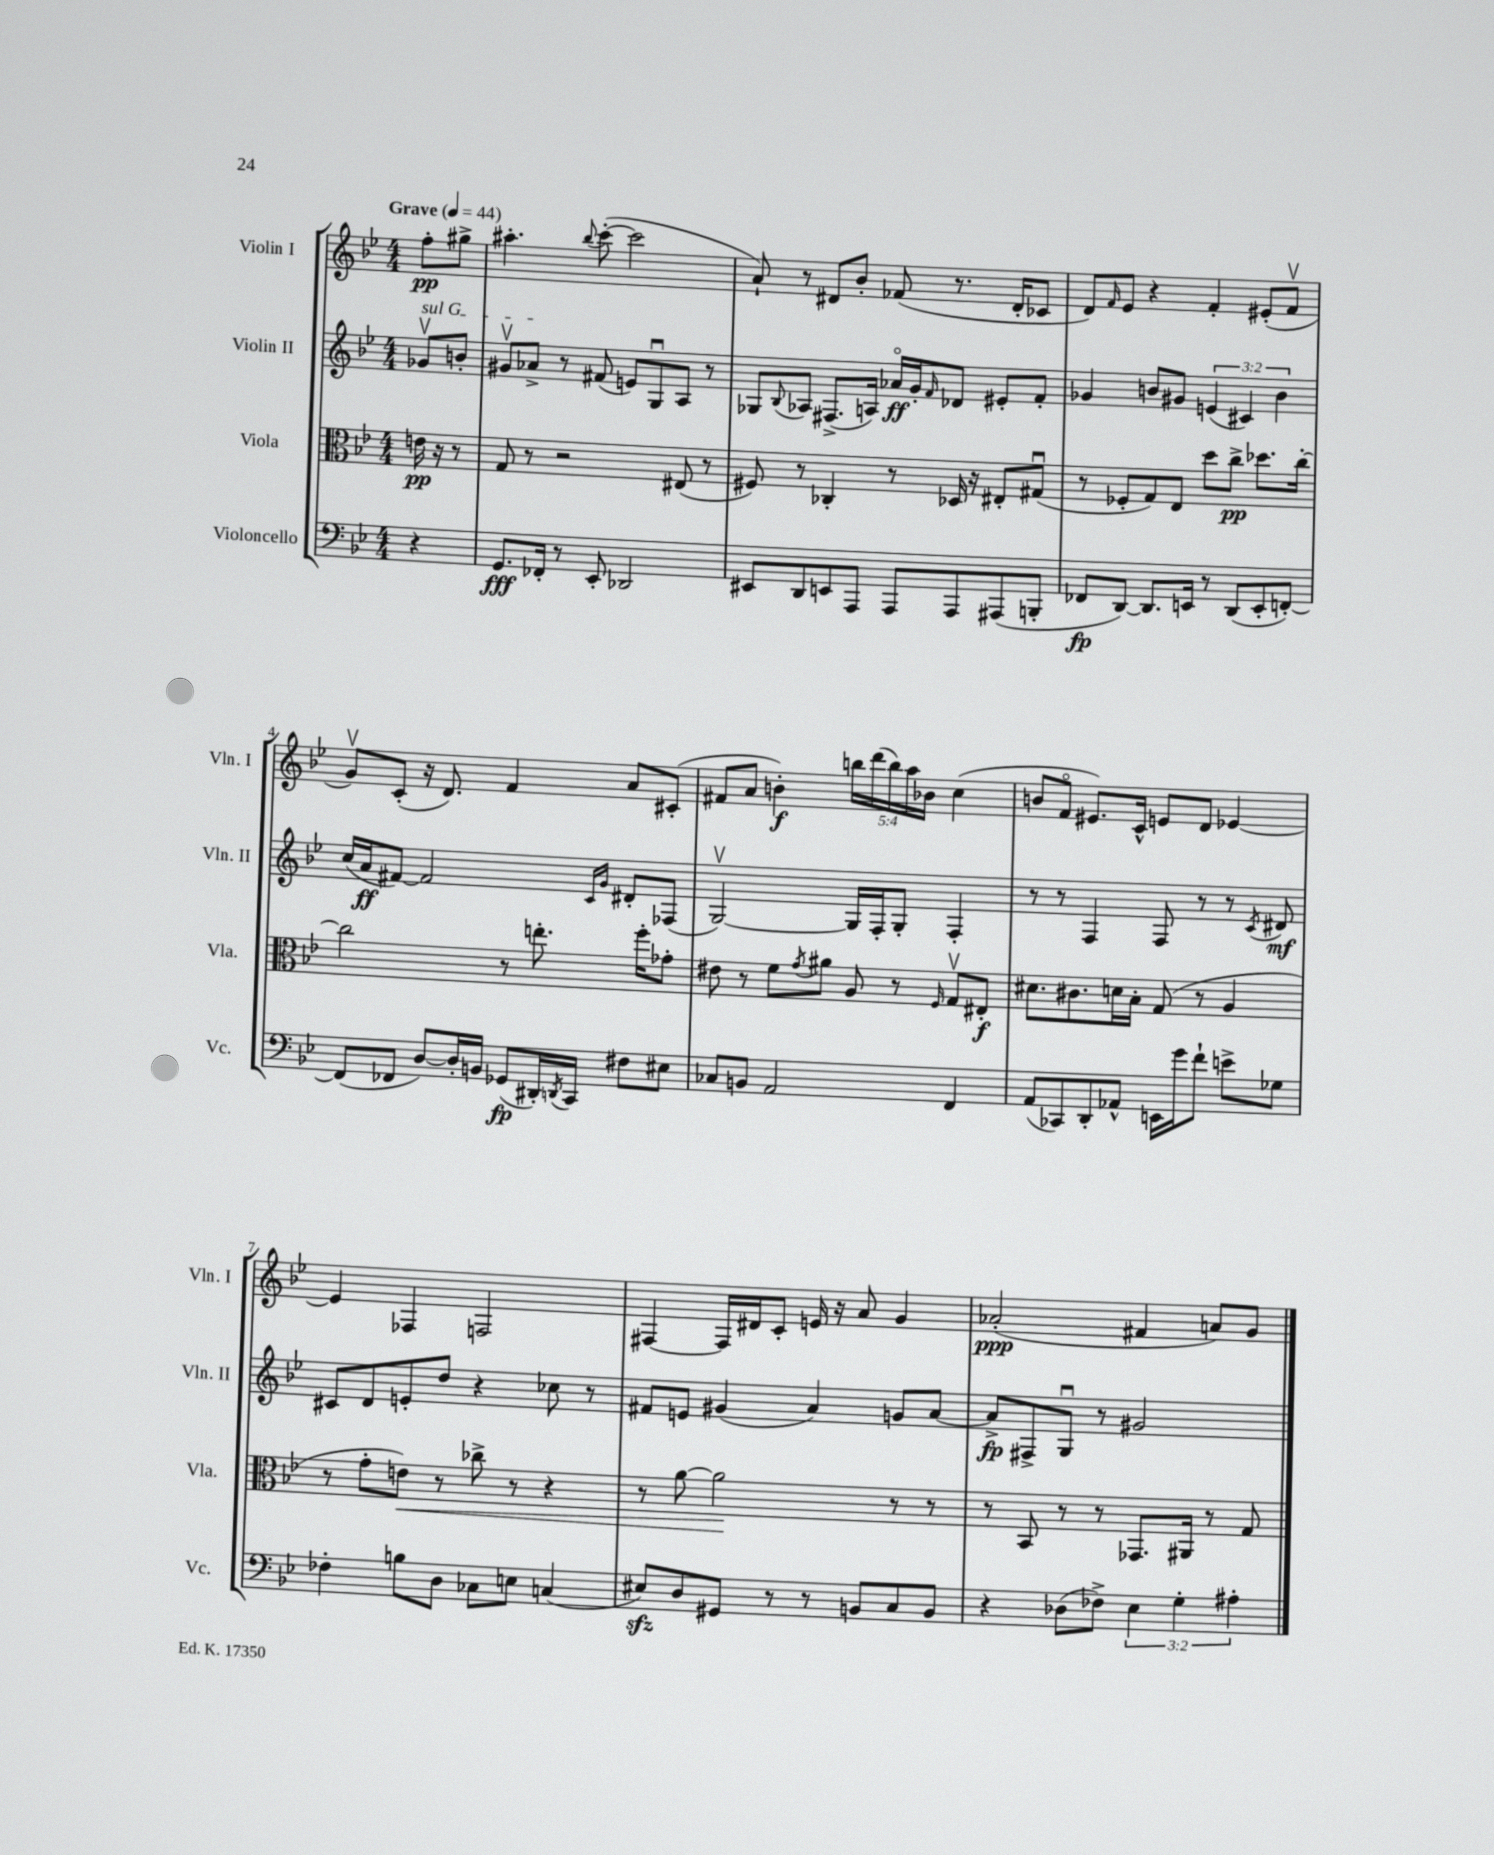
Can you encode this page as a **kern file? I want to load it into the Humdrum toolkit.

**kern	**dynam	**kern	**dynam	**kern	**dynam	**kern	**dynam
*part4	*part4	*part3	*part3	*part2	*part2	*part1	*part1
*staff4	*staff4	*staff3	*staff3	*staff2	*staff2	*staff1	*staff1
*I"Violoncello	*	*I"Viola	*	*I"Violin II	*	*I"Violin I	*
*I'Vc.	*	*I'Vla.	*	*I'Vln. II	*	*I'Vln. I	*
*clefF4	*	*clefC3	*	*clefG2	*	*clefG2	*
*k[b-e-]	*	*k[b-e-]	*	*k[b-e-]	*	*k[b-e-]	*
*M4/4	*	*M4/4	*	*M4/4	*	*M4/4	*
*MM44	*	*MM44	*	*MM44	*	*MM44	*
=	=	=	=	=	=	=	=
!	!	!	!	!	!	!LO:TX:a:B:t=Grave	!
!	!	!	!	!LO:TX:a:i:t=sul G	!	!	!
4r	.	16en\	pp	8g-Xv/L	.	8ff'\L	pp
.	.	16r	.	.	.	.	.
.	.	8r	.	8bn'/J	.	8gg#X^\J	.
=1	=1	=1	=1	=1	=1	=1	=1
8.GG/L	fff	8G/	.	8g#Xv/L	.	4.aa#X'\	.
.	.	8r	.	8a-X^/J	.	.	.
16FF-X'/Jk	.	.	.	.	.	.	.
8r	.	2r	.	8r	.	.	.
.	.	.	.	.	.	8qqbb-/	.
8EE-'/	.	.	.	(8f#X/	.	([8ccc'\	.
2DD-X/	.	.	.	8en/L)	.	2ccc\]	.
.	.	.	.	8Gu/	.	.	.
.	.	(8E#X/	.	8A/J	.	.	.
.	.	8r	.	8r	.	.	.
=2	=2	=2	=2	=2	=2	=2	=2
8EE#X/L	.	8F#X/)	.	8G-X/L	.	8a`/)	.
.	.	.	.	8qqB-/	.	.	.
8DD/	.	8r	.	8A-X/J	.	8r	.
8EEn/	.	4C-X'/	.	(8.F#X^/L	.	8d#X/L	.
8AAA/J	.	.	.	.	.	8b-'/J	.
.	.	.	.	16An/Jk)	.	.	.
8AAA/L	.	8r	.	16a-X/LL	ff	(8f-X/	.
.	.	.	.	16g'/J	.	.	.
.	.	.	.	16qqf/	.	.	.
8AAA/	.	16D-X/	.	8d-X/J	.	8.r	.
.	.	16r	.	.	.	.	.
(8AAA#X/	.	8E#X'/L	.	8e#X'/L	.	.	.
.	.	.	.	.	.	16d#'/KL	.
8BBBn'/J	.	(8G#Xu/J	.	8f'/J	.	8c-X/J	.
=3	=3	=3	=3	=3	=3	=3	=3
8FF-X/L	fp	8r	.	4g-X/	.	8d/L)	.
.	.	.	.	.	.	16qqf/	.
[8DD/J)	.	8F-X'/L	.	.	.	8e-/J	.
8.DD/L]	.	8G/)	.	8bn/L	.	4r	.
.	.	8E-/J	.	8g#X/J	.	.	.
16EEn/Jk	.	.	.	.	.	.	.
8r	.	8dd\L	.	(6en/	.	4f'/	.
(8DD/L	.	8cc^\J	pp	.	.	.	.
.	.	.	.	6c#X/)	.	.	.
8EE'/	.	8.dd-X\L	.	.	.	(8e#X'/L	.
.	.	.	.	6b\	.	.	.
[8FFn'/J)	.	.	.	.	.	8fv/J	.
.	.	[16cc'\Jk	.	.	.	.	.
!!LO:LB:g=z
=4	=4	=4	=4	=4	=4	=4	=4
(8FF/L]	.	2cc\]	.	(16cc/LL	.	8gv/L)	.
.	.	.	.	16a/J	ff	.	.
8FF-X/J	.	.	.	[8f#X/J)	.	(8c'/J	.
[8D/L)	.	.	.	2f#/]	.	16r	.
.	.	.	.	.	.	8.d/)	.
16D'/L]	.	.	.	.	.	.	.
16BBn/JJ	.	.	.	.	.	.	.
(8GG-X/L	fp	8r	.	.	.	4f/	.
16DD#X'/L)	.	8.een'\	.	.	.	.	.
8qDDn/	.	.	.	.	.	.	.
16CC/JJ	.	.	.	.	.	.	.
.	.	.	.	16qqc/LL	.	.	.
.	.	.	.	16qqg/JJ	.	.	.
8F#X\L	.	.	.	8d#X'/L	.	8a/L	.
.	.	16ff'\KL	.	.	.	.	.
8E#X\J	.	8g-X'\J	.	(8F-X/J	.	(8c#X'/J	.
=5	=5	=5	=5	=5	=5	=5	=5
8C-X/L	.	8e#X\	.	[2Gv/)	.	8f#X/L	.
8BBn/J	.	8r	.	.	.	8a/J	.
2AA/	.	8f\L	.	.	.	4bn'\)	f
.	.	8qg/	.	.	.	.	.
.	.	8a#X\J	.	.	.	.	.
.	.	8A/	.	16G/LL]	.	20bbn\LL	.
.	.	.	.	.	.	(20ddd\	.
.	.	.	.	16F'/J	.	.	.
.	.	.	.	.	.	20bb\)	.
.	.	8r	.	8G'/J	.	.	.
.	.	.	.	.	.	20aa\	.
.	.	.	.	.	.	20b-X\JJ	.
.	.	16qqF/	.	.	.	.	.
4FF/	.	8Gv/L	.	4F'/	.	(4cc\	.
.	.	8E#X'/J	f	.	.	.	.
=6	=6	=6	=6	=6	=6	=6	=6
(8AA/L	.	8.d#X\L	.	8r	.	8bn/L	.
8CC-X/)	.	.	.	8r	.	8f/J	.
.	.	8.c#X\	.	.	.	.	.
8DD'/	.	.	.	4F/	.	8.e#X/L)	.
8AA-X^^/J	.	16dn\L	.	.	.	.	.
.	.	16B-'\JJ	.	.	.	16c^^/Jk	.
16EEn\LL	.	(8G/	.	8F/	.	8en/L	.
16g\J	.	.	.	.	.	.	.
8f`\J	.	8r	.	8r	.	8d/J	.
8en^\L	.	4A/	.	8r	.	[4e-X/	.
.	.	.	.	8qc/	.	.	.
8G-X\J	.	.	.	8d#X/	mf	.	.
!!LO:LB:g=z
=7	=7	=7	=7	=7	=7	=7	=7
4F-X'\	.	8r	.	8c#X/L	.	4e-/]	.
.	.	8g'\L	.	8d/	.	.	.
!	!	!	!LO:HP:b	!	!	!	!
8Bn\L	.	8en\J)	<	8en'/	.	4F-X/	.
8D\J	.	8r	.	8dd/J	.	.	.
8C-X\L	.	8cc-X^\	.	4r	.	2Fn/	.
8En\J	.	8r	.	.	.	.	.
(4Cn/	.	4r	.	8cc-X\	.	.	.
.	.	.	.	8r	.	.	.
=8	=8	=8	=8	=8	=8	=8	=8
8E#Xzz/L)	.	8r	.	8f#X/L	.	[4F#X/	.
8D/	.	[8a\	.	8en/J	.	.	.
8GG#X/J	.	2a\]	.	(4g#X/	.	16F#/LL]	.
.	.	.	.	.	.	16d#X/J	.
8r	.	.	.	.	.	8c'/J	.
8r	.	.	.	4a/)	.	16en/	.
.	.	.	.	.	.	16r	.
8BBn/L	.	.	.	.	.	8a/	.
8C/	.	8r	[	8gn/L	.	4g/	.
8BB/J	.	8r	.	[8a/J	.	.	.
=9	=9	=9	=9	=9	=9	=9	=9
4r	.	8r	.	8a^/L]	fp	(2a-X'/	ppp
.	.	8BB-/	.	8F#X^/	.	.	.
(8D-X\L	.	8r	.	8Gu/J	.	.	.
8F-X^\J)	.	8r	.	8r	.	.	.
6E-\	.	8.GG-X/L	.	2g#X/	.	4f#X/	.
6G'\	.	.	.	.	.	.	.
.	.	16AA#X/Jk	.	.	.	.	.
.	.	8r	.	.	.	8an/L)	.
6A#X'\	.	.	.	.	.	.	.
.	.	8G/	.	.	.	8g/J	.
==	==	==	==	==	==	==	==
*-	*-	*-	*-	*-	*-	*-	*-
